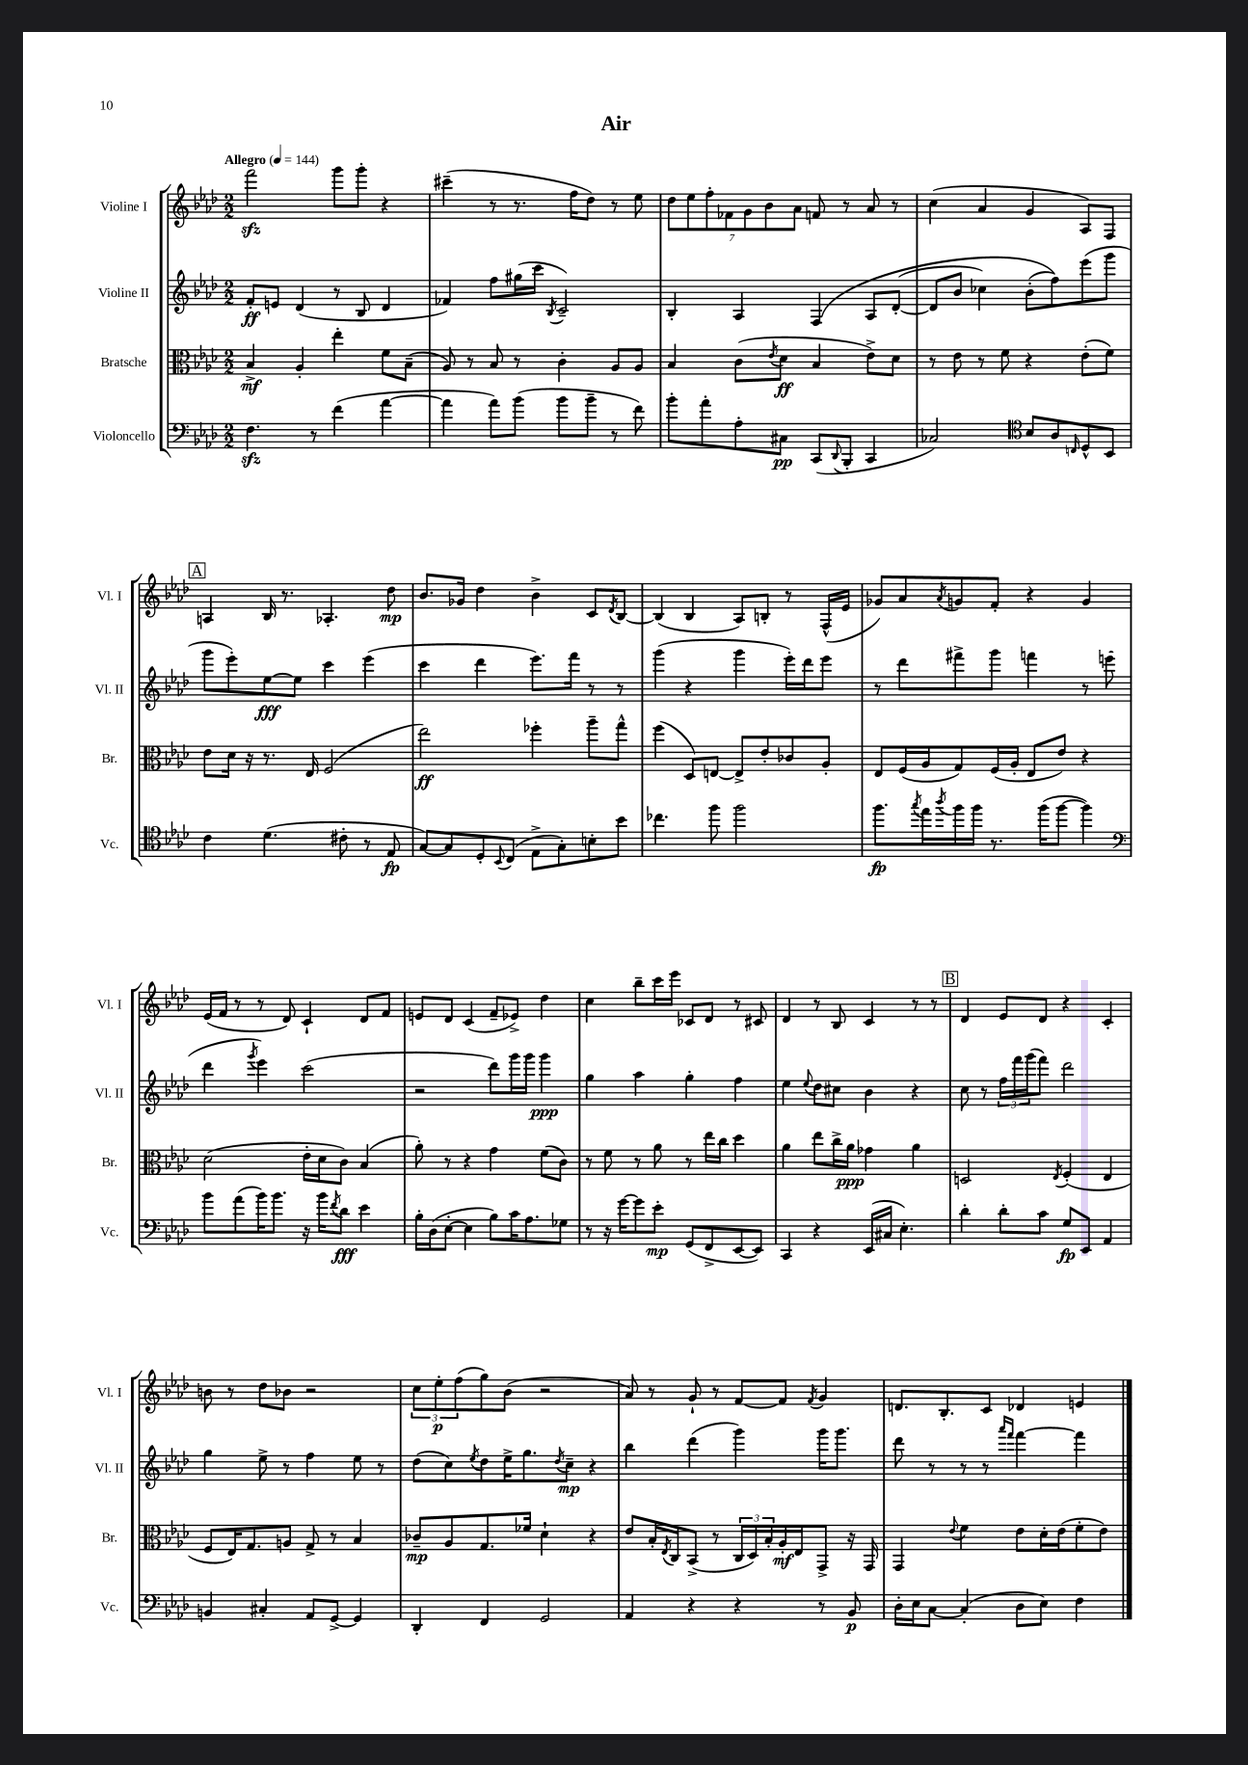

**kern	**kern	**kern	**kern
*staff4	*staff3	*staff2	*staff1
*clefF4	*clefC3	*clefG2	*clefG2
*k[b-e-a-d-]	*k[b-e-a-d-]	*k[b-e-a-d-]	*k[b-e-a-d-]
*M2/2	*M2/2	*M2/2	*M2/2
*MM144	*MM144	*MM144	*MM144
4.F	4B-^	8f'	2fff
.	.	8e	.
.	4A-'	(4d-	.
8r	.	.	.
(4f	4ee-'	8r	8ggg
.	.	8B-	8ggg'
[4a-	8f	4d-	4r
.	(8B-~	.	.
=	=	=	=
4a-]	8A-)	4f-)	(4ccc#~
.	8r	.	.
8a-)	8B-	8ff	8r
(8b-	8r	(16gg#	8.r
.	.	16ccc	.
.	.	8qB-	.
8b-	4c'	2c~)	.
.	.	.	16ff
8b-~	.	.	8dd-)
8r	8A-	.	8r
8f)	8A-	.	8ee-
=	=	=	=
8b-'	4B-	4B-'	14dd-
.	.	.	14ee-
8a-'	.	.	.
.	.	.	14ff'
.	.	.	14f-
8A-'	(8c	4A-	.
.	.	.	14g
.	.	.	14b-
.	8qe-	.	.
8C#	8d-	.	.
.	.	.	14a-
(8CC	4B-	&(4F	8f
8qqDD-	.	.	.
8BBB-'	.	.	8r
4CC	8e-^)	8A-	8a-
.	8d-	([8d-'	8r
=	=	=	=
2C-)	8r	8d-]	(4cc
.	8e-	8b-	.
.	8r	4cc-)	4a-
.	8f	.	.
*clefC4	*	*	*
8B-	4r	(8b-'	4g
8A-	.	8ff)&)	.
16qqC	.	.	.
8D-^^	(8e-'	(8eee-	8A-)
8BB-	8f)	8ggg	8F
=	=	=	=
4c	8e-	8ggg	4A
.	16d-	8eee-')	.
.	16r	.	.
(4.d-	8.r	[8ee-	16B-
.	.	.	8.r
.	.	8ee-]	.
.	16E-	.	.
.	(2F	4ccc	4.A-'
8c#'	.	.	.
8r	.	(4eee-	.
8E-	.	.	8dd-
=	=	=	=
[8G)	2ee-)	4ccc	8.b-
8G]	.	.	.
.	.	.	16g-
8D-'	.	4ddd-	4dd-
8qqBB-	.	.	.
(8C	.	.	.
8E-^	4ff-'	8.eee-)	4b-^
8G')	.	.	.
.	.	16fff	.
8B'	8aa-~	8r	8c
.	.	.	8qd-
8b-	8gg^^	8r	[8B-
=	=	=	=
4.cc-	(4ff	(4ggg	(4B-]
.	8D-)	4r	4B-
8ff	[8E	.	.
2ff	8E^]	4ggg	8A-)
.	8e-'	.	8B'
.	8c-	16eee-')	8r
.	.	16ddd-	.
.	8A-'	8eee-	(16F^^
.	.	.	16e-
=	=	=	=
8.ff	8E-	8r	8g-)
.	(16F	8ddd-	8a-
8qgg	.	.	.
16ee-	16A-	.	.
8qaa-	.	.	8qa-
16ff	8G)	8fff#^	8g
16ff	.	.	.
8.r	(16F	8ggg	8f'
.	16A-'	.	.
.	8E-	4fff	4r
(16ff	.	.	.
[8ff	8e-)	.	.
4ff])	4r	8r	4g
.	.	(8eee	.
=	=	=	=
*clefF4	*	*	*
8b-	(2d-	4ddd-	(16e-
.	.	.	16f
(8a-	.	.	8r
.	.	8qggg	.
16b-)	.	4eee-)	8r
8.b-	.	.	.
.	.	.	8d-)
16r	16e-'	(2ccc	4c`
16b-	16d-	.	.
8qf	.	.	.
8d-	8c)	.	.
4e-	(4B-	.	8d-
.	.	.	8f
=	=	=	=
16B-'	8a-')	2r	8e
(16D-	.	.	.
[8E-'	8r	.	8d-
4E-]	4r	.	(4c
8B-)	4g	8ddd-)	8f~
16c	.	16ggg	8e-^)
8.A-	.	16ggg	.
.	(8f	4ggg	4dd-
8G-	8c)	.	.
=	=	=	=
8r	8r	4gg	4cc
16r	8f	.	.
[16g	.	.	.
8g]	8r	4aa-	8bb-~
8e-'	8a-	.	16ccc
.	.	.	16eee-
(8GG	8r	4gg'	8c-
8FF^	16ee-	.	8d-
.	16cc	.	.
[8EE-	4dd-	4ff	8r
8EE-])	.	.	8c#
=	=	=	=
4CC	4a-	4ee-	4d-
.	.	8qqee-	.
4r	8ee-	8dd-	8r
.	16cc^	8cc#	8B-
.	16a-	.	.
(16EE-	4g-	4b-	4c
16C#	.	.	.
4.E-')	.	.	.
.	4a-	4r	8r
.	.	.	8r
=	=	=	=
4d-'	2D	8cc	4d-
.	.	8r	.
8d-'	.	24ff	8e-
.	.	24fff	.
.	.	(24ggg	.
8c	.	8fff)	8d-
.	8qE-	.	.
8G	(4F'	2ddd-	4r
8EE-	.	.	.
4AA-	4E-	.	4c'
=	=	=	=
4BB	8F	4gg	8b
.	16E-)	.	8r
.	8.G	.	.
4C#'	.	8ee-^	8dd-
.	8A	8r	8b-
8AA-	8G^	4ff	2r
[8GG^	8r	.	.
4GG]	4B-	8ee-	.
.	.	8r	.
=	=	=	=
4DD-'	8c-~	(8dd-	12cc
.	.	.	12ee-'
.	8A-	8cc)	.
.	.	.	(12ff
.	.	8qee-	.
4FF	8.G	8dd-	8gg)
.	.	16ee-^	(8b-
.	16f-	8.gg	.
2GG	4d-`	.	2r
.	.	8qdd-	.
.	.	8cc~	.
.	4r	4r	.
=	=	=	=
4AA-	8e-	4bb-	8a-)
.	16B-'	.	8r
.	8qE-	.	.
.	16C	.	.
4r	(8BB-^	(4ddd-	8g`
.	8r	.	8r
4r	24C	4ggg)	[8f
.	24D-)	.	.
.	24B-'	.	.
.	16A-'	.	8f]
.	16E-	.	.
.	.	.	8qf
8r	8GG^	16ggg	4g
.	.	8.ggg	.
8BB-	16r	.	.
.	16GG	.	.
=	=	=	=
16D-'	4GG	8ddd-	8.d
16E-	.	.	.
[8C	.	8r	.
.	.	.	8.B-'
.	8qqe-	.	.
(4C']	4f	8r	.
.	.	8r	8c
.	.	16qqaaa-	.
.	.	16qqfff	.
8D-	8e-	[4fff	4d-
8E-)	16d-'	.	.
.	(16e-	.	.
4F	8f'	4fff]	4e
.	8e-)	.	.
==	==	==	==
*-	*-	*-	*-
